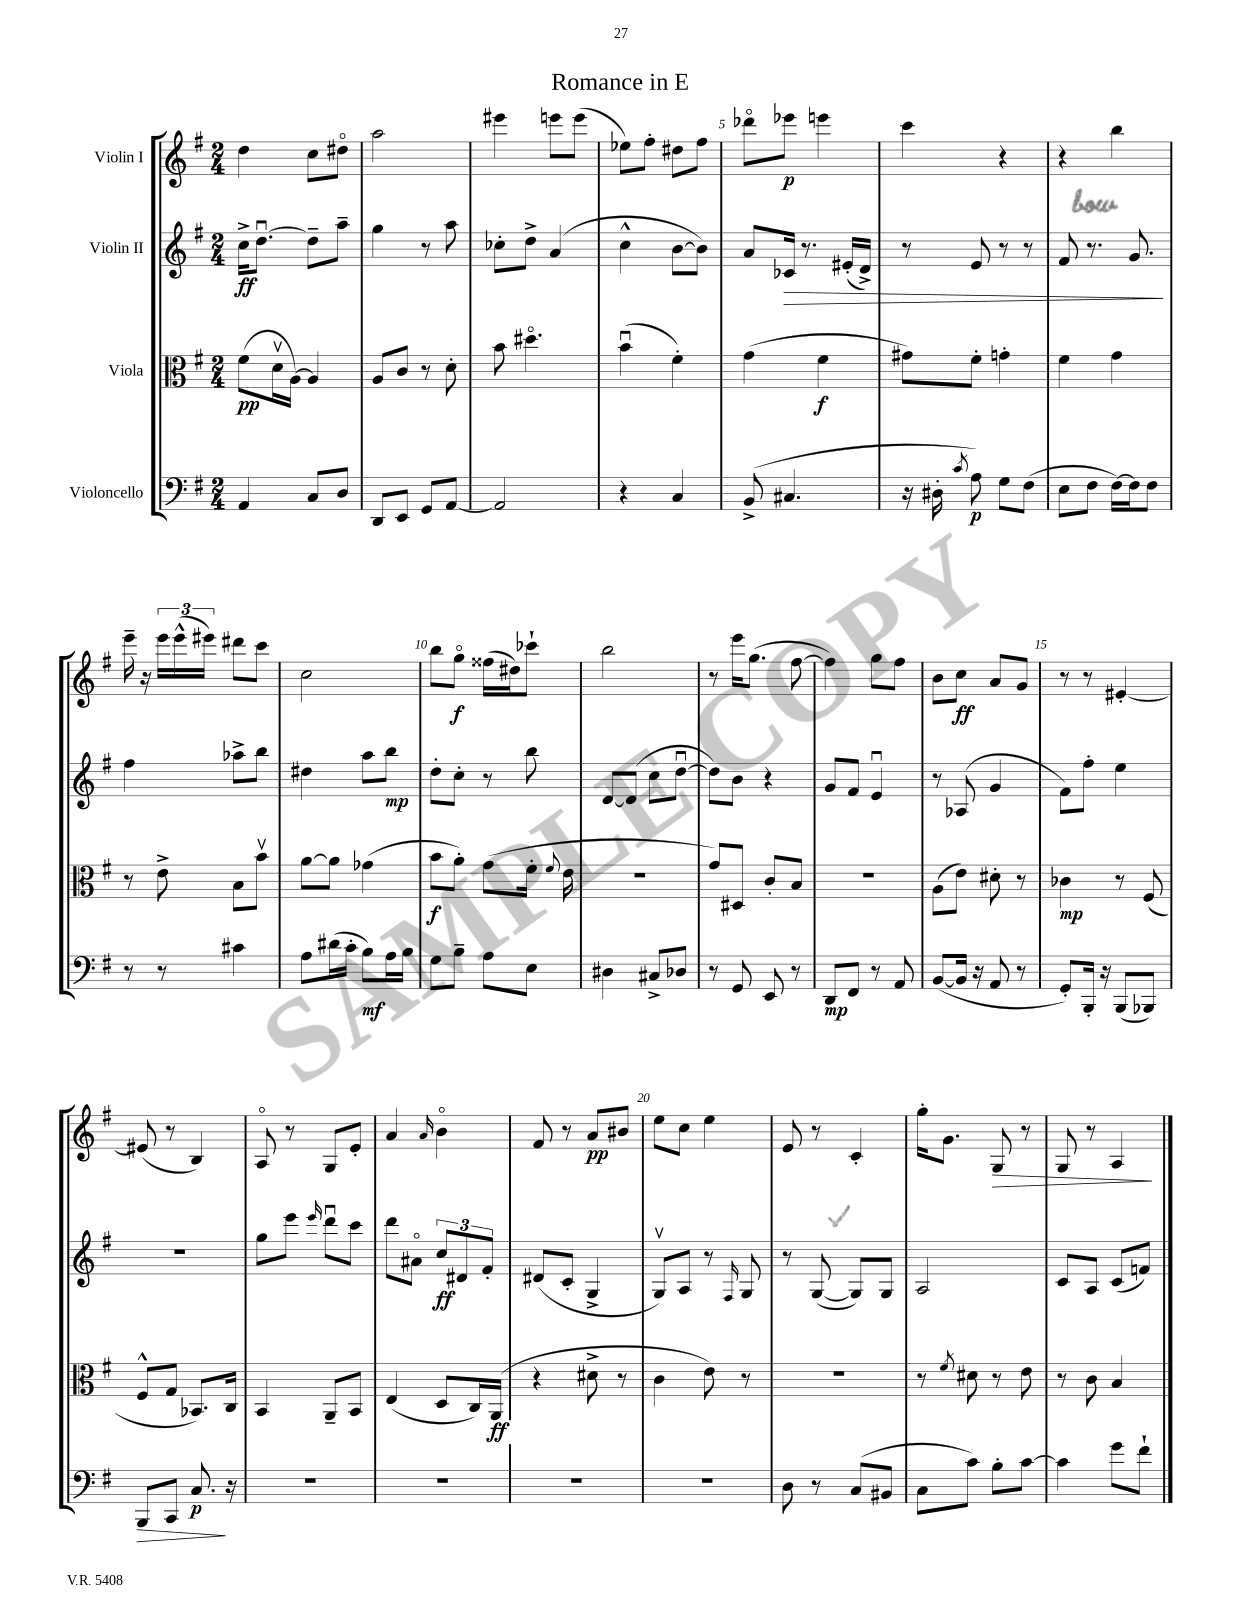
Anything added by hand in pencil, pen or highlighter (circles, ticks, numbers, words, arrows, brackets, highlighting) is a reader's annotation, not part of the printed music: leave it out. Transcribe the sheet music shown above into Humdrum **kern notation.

**kern	**kern	**kern	**kern
*staff4	*staff3	*staff2	*staff1
*clefF4	*clefC3	*clefG2	*clefG2
*k[f#]	*k[f#]	*k[f#]	*k[f#]
*M2/4	*M2/4	*M2/4	*M2/4
4AA	(8f#	16cc^	4dd
.	.	[8.ddu	.
.	16dv	.	.
.	[16A)	.	.
8C	4A]	8dd~]	8cc
8D	.	8aa~	8dd#o
=	=	=	=
8DD	8A	4gg	2aa
8EE	8c	.	.
8GG	8r	8r	.
[8AA	8d'	8aa	.
=	=	=	=
2AA]	8b	8cc-'	4eee#
.	4.dd#o	8dd^	.
.	.	(4a	8eee
.	.	.	(8eee
=	=	=	=
4r	(4bu	4cc^^	8ee-)
.	.	.	8ff#'
4C	4f#')	[8b	8dd#
.	.	8b])	8ff#
=	=	=	=
(8BB^	(4g	8a	8ddd-o
4.C#	.	16c-	8eee-
.	.	8.r	.
.	4f#	.	4eee
.	.	(16e#'	.
.	.	16d^)	.
=	=	=	=
16r	8g#)	8r	4ccc
16D#'	.	.	.
8qc	.	.	.
8A)	8f#'	8e	.
8G	4g'	8r	4r
(8F#	.	8r	.
=	=	=	=
8E	4f#	8f#	4r
8F#	.	8.r	.
[16F#)	4g	.	4bb
16F#]	.	8.g	.
8F#	.	.	.
=	=	=	=
8r	8r	4ff#	16eee~
.	.	.	16r
8r	8e^	.	24eee
.	.	.	(24eee^^
.	.	.	24eee#)
4c#	8B	8aa-^	8ddd#
.	8bv	8bb	8ccc
=	=	=	=
8A	[8a	4dd#	2cc
(16d#	8a]	.	.
16c'	.	.	.
8B)	(4g-	8aa	.
16A	.	8bb	.
16B	.	.	.
=	=	=	=
8G	8b	8dd'	8bb
8B~	8a')	8cc'	8ggo
8A	(8g	8r	(16ff##
.	.	.	16dd#)
8E	16f#'	8bb	8ccc-`
.	8qqf#	.	.
.	16e	.	.
=	=	=	=
4D#	2r	[8d	2bb
.	.	(8d]	.
8C#^	.	8cc	.
8D-	.	[8ddu	.
=	=	=	=
8r	8g)	8dd])	8r
8GG	8D#	8b	16eee
.	.	.	(8.gg
8EE	8c'	4r	.
8r	8B	.	[8ff#
=	=	=	=
8DD	2r	8g	4ff#])
8FF#	.	8f#	.
8r	.	4eu	8gg
8AA	.	.	8ff#
=	=	=	=
([8BB	(8A	8r	8b
16BB]	8e)	(8A-	8cc
16r	.	.	.
8AA	8d#'	4g	8a
8r	8r	.	8g
=	=	=	=
8GG')	4c-	8f#)	8r
16BBB'	.	8ff#'	8r
16r	.	.	.
(8BBB	8r	4ee	[4e#'
8BBB-)	(8F#	.	.
=	=	=	=
8BBB	8F#^^	2r	(8e#]
8CC	8G	.	8r
8.C	8.BB-)	.	4B)
16r	16C	.	.
=	=	=	=
2r	4BB	8gg	8Ao
.	.	8eee	8r
.	.	16qqeee	.
.	8AA~	8dddu	8G
.	8BB	8ccc	8e'
=	=	=	=
2r	(4E	8ddd	4a
.	.	8a#o	.
.	.	.	16qqa
.	8D	12cc	4bo
.	.	12d#	.
.	16C)	.	.
.	.	12f#'	.
.	(16AA	.	.
=	=	=	=
2r	4r	(8d#	8f#
.	.	8c'	8r
.	8d#^	4G^	8a
.	8r	.	8b#
=	=	=	=
2r	4c	8Gv)	8ee
.	.	8A	8cc
.	8e)	8r	4ee
.	.	16qqF#	.
.	8r	8G	.
=	=	=	=
8D	2r	8r	8e
8r	.	([8G	8r
(8C	.	8G])	4c'
8BB#	.	8G	.
=	=	=	=
8C	8r	2A	16gg'
.	.	.	8.g
.	8qf#	.	.
8c)	8d#	.	.
8B'	8r	.	8G
[8c	8e	.	8r
=	=	=	=
4c]	8r	8c	8G
.	8c	8A	8r
8g	4B	(8c	4A
8f#`	.	8f)	.
==	==	==	==
*-	*-	*-	*-
